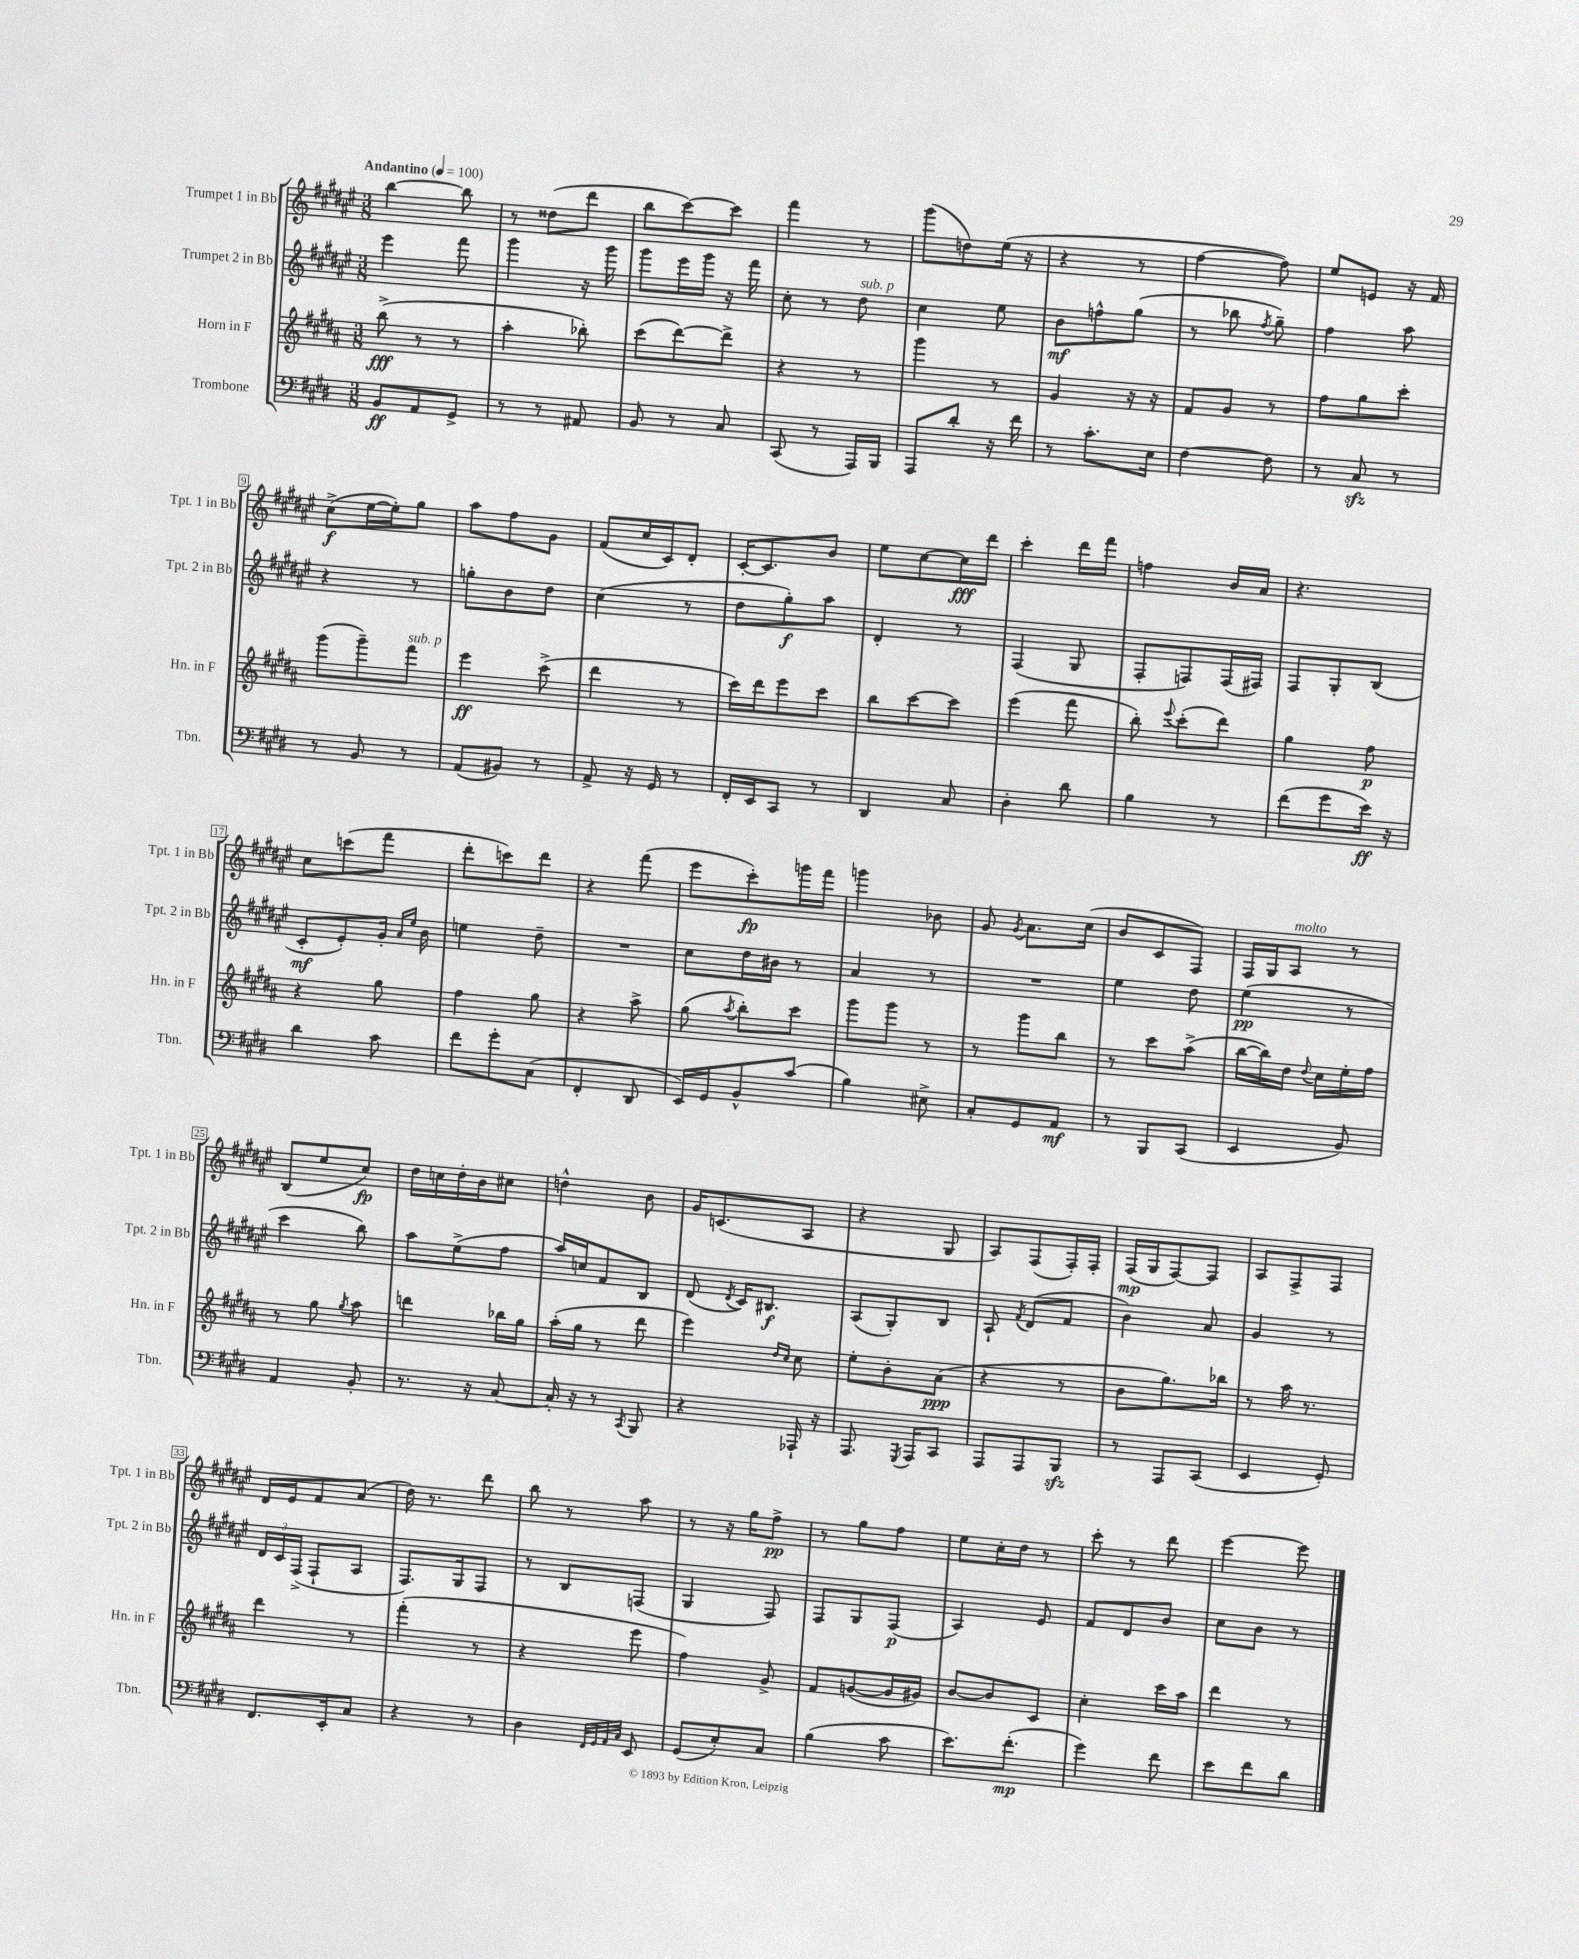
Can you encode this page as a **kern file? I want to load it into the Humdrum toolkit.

**kern	**kern	**kern	**kern
*staff4	*staff3	*staff2	*staff1
*clefF4	*clefG2	*clefG2	*clefG2
*k[f#c#g#d#]	*k[f#c#g#d#a#]	*k[f#c#g#d#a#e#]	*k[f#c#g#d#a#e#]
*M3/8	*M3/8	*M3/8	*M3/8
*MM100	*MM100	*MM100	*MM100
8BB	(8bb^	4eee#	[4bb
8AA	8r	.	.
8GG#^	8r	8fff#	8bb]
=	=	=	=
8r	4aa#'	4ggg#	8r
8r	.	.	(8dd##
8AA#	8bb-')	16r	8ddd#
.	.	16ggg#	.
=	=	=	=
8BB	(8ccc#	8ggg#	8bb
8r	[8ddd#)	16eee#	[8ccc#)
.	.	16ggg#	.
8C#	8ddd#^]	16r	8ccc#]
.	.	16fff#	.
=	=	=	=
(8CC#	4r	8cc#'	4fff#
8r	.	8r	.
16AAA)	8r	8dd#	8r
16BBB	.	.	.
=	=	=	=
8AAA	4ggg#	4cc#	(8ggg#
8d#'	.	.	8dd)
16r	8r	8ee#	(16ee#
16f#	.	.	16r
=	=	=	=
8r	4g#	8b	4r
8.c#'	.	8ff^^	.
.	16r	(8gg#	8r
16E	16r	.	.
=	=	=	=
[4F#	8f#	8r	[4ff#
.	8g#	8bb-	.
.	.	8qff#	.
8F#]	8r	8gg#~)	8ff#])
=	=	=	=
8r	8ff#	4ff#	8ee#
8C#	8gg#	.	8e
8r	8ccc#'	8aa#	16r
.	.	.	16f#
=	=	=	=
8r	(8ggg#	4r	(8cc#^
8BB	8ggg#~)	.	[16ee#
.	.	.	16ee#'])
8r	8fff#	8r	8gg#
=	=	=	=
(8AA	4eee	8gg'	8aa#
8BB#)	.	8b	8ff#
8r	(8ccc#^	8dd#	8g#
=	=	=	=
8AA^	4ddd#	(4cc#	(8f#
16r	.	.	16cc#
16GG#	.	.	16c#)
8r	8r	8r	8d#'
=	=	=	=
16FF#'	16ccc#)	8dd#	[16c#'
16EE	16ddd#	.	8.c#]
8CC#	8eee	8gg#')	.
8r	8ccc#	8aa#	8b
=	=	=	=
4DD#	8bb	4d#'	8ee#
.	[8ccc#	.	[8cc#
8C#	8ccc#]	8r	16cc#]
.	.	.	16ddd#
=	=	=	=
4D#'	(4eee	(4F#	4ccc#'
8d#	8fff#	8G#	16ddd#
.	.	.	16fff#
=	=	=	=
4B	8bb')	8F#'	4ff
.	8qqeee	.	.
.	(8ccc#'	8F)	.
8r	8ddd#)	(16F	16b
.	.	16F#)	16a#
=	=	=	=
(8f#	4gg#	8F#	4.r
8g#	.	8G#'	.
16e)	8ff#	(8B	.
16r	.	.	.
=	=	=	=
4d#	4r	8c#'	8cc#
.	.	8e#')	(8ccc
8c#	8gg#	16g#'	8fff#
.	.	16qqa#	.
.	.	16qqee#	.
.	.	16b	.
=	=	=	=
8f#	4ff#	4ee	8ddd#'
8g#'	.	.	8ccc)
(8C#	8gg#	8dd#~	8ddd#
=	=	=	=
4FF#'	4r	4.r	4r
8DD#	8aa#^	.	(8fff#
=	=	=	=
16EE)	(8gg#	8cc#	8eee#
16GG#	.	.	.
.	8qaa#	.	.
8BB^^	8bb')	16dd#	8ccc#')
.	.	16b#	.
(8c#	8ccc#	8r	16ggg
.	.	.	16fff#
=	=	=	=
4B)	8ggg#	4a#	4ggg
.	8ggg#	.	.
8E#^	8r	8r	8b-
=	=	=	=
8C#'	8r	4.r	8g#
.	.	.	8qg#
8GG#	8ggg#	.	8.a#
8AA	8bb	.	.
.	.	.	(16cc#
=	=	=	=
8r	8r	4ee#	8b
8BBB	8ccc#	.	8c#
(8CC#	(8aa#^	8dd#	8F#)
=	=	=	=
4EE	[16bb	(4ee#	16F#
.	16bb])	.	16G#
.	16dd#	.	8A#
.	8qqdd#	.	.
.	16cc#	.	.
8BB)	16ee'	8r	8r
.	16ff#	.	.
=	=	=	=
4AA	8r	4ccc#	(8B
.	8gg#	.	8ee#
.	8qgg#	.	.
8BB'	8aa#	8bb)	8cc#)
=	=	=	=
8.r	4ddd	8aa#	16dd#
.	.	.	16cc
.	.	(8ee#^	16dd#'
16r	.	.	16b
[8C#	16bb-	8ff#	8cc#
.	16gg#	.	.
=	=	=	=
16C#']	(16aa#'	16aa#)	4dd^^
16r	16gg#	16cc	.
8r	8r	8f#	.
8qCC#	.	.	.
8BBB	8ddd#	8B	8b
=	=	=	=
4r	4eee)	(8d#	16g#
.	.	.	(8.c
.	.	8qd#	.
.	.	16c#)	.
.	.	8.B#	.
.	16qqdd#	.	.
.	16qqcc#	.	.
16AAA-`	8cc#	.	8A#
16r	.	.	.
=	=	=	=
8.AAA	8ee'	(8A#	4r
.	8b'	8G#')	.
8qGGG#	.	.	.
16AAA	.	.	.
8CC#	(8a#	8B	8G#
=	=	=	=
8AAA	4r	8A#`	8A#)
.	.	8qf#	.
8AAA	.	(8d#	(8F#
8BBB	8r	8f#	16F#')
.	.	.	16F#'
=	=	=	=
8r	8b	4b)	(16F#
.	.	.	16G#
8AAA	8.gg#)	.	[8F#)
(8CC#	.	8a#	8F#]
.	16bb-	.	.
=	=	=	=
4EE	8r	4g#	8A#
.	16aa#	.	8F#^
.	8.r	.	.
8GG#')	.	8r	8F#
=	=	=	=
8.FF#	4ddd#	24d#	16d#
.	.	24c#	.
.	.	.	16e#
.	.	(24F#^	.
.	.	8F#`	8f#
16EE'	.	.	.
8C#	8r	8A#	(8a#
=	=	=	=
4r	(4fff#'	8.F#)	16dd#)
.	.	.	8.r
.	.	16G#	.
8r	8r	8F#	8ddd#
=	=	=	=
4D#	4r	8r	8bb
.	.	8B	8r
32qqFF#	.	.	.
32qqGG#	.	.	.
32qqAA	.	.	.
32qqC#	.	.	.
8EE	8eee	(8F	8aa#
=	=	=	=
(8GG#	4ff#)	4G#	8r
8E')	.	.	16r
.	.	.	16gg#
8C#	8g#^	8F#)	8ff#^
=	=	=	=
(4B	8f#	8F#	8r
.	([8g	8G#	8gg#
8c#	16g]	(8F#	8ff#
.	16g#)	.	.
=	=	=	=
8.e)	[8b	4A#)	8ee#
.	8b]	.	16cc#'
(8.f#'	.	.	16dd#
.	8c#	8e#	8r
=	=	=	=
4g#)	4cc#'	8f#	8ccc#'
.	.	8d#	8r
8f#	16ccc#	8b	8ddd#
.	16aa#	.	.
=	=	=	=
8e	4ddd#	8cc#	[4eee#
8f#	.	8b	.
8d#	8r	8r	8eee#]
==	==	==	==
*-	*-	*-	*-
